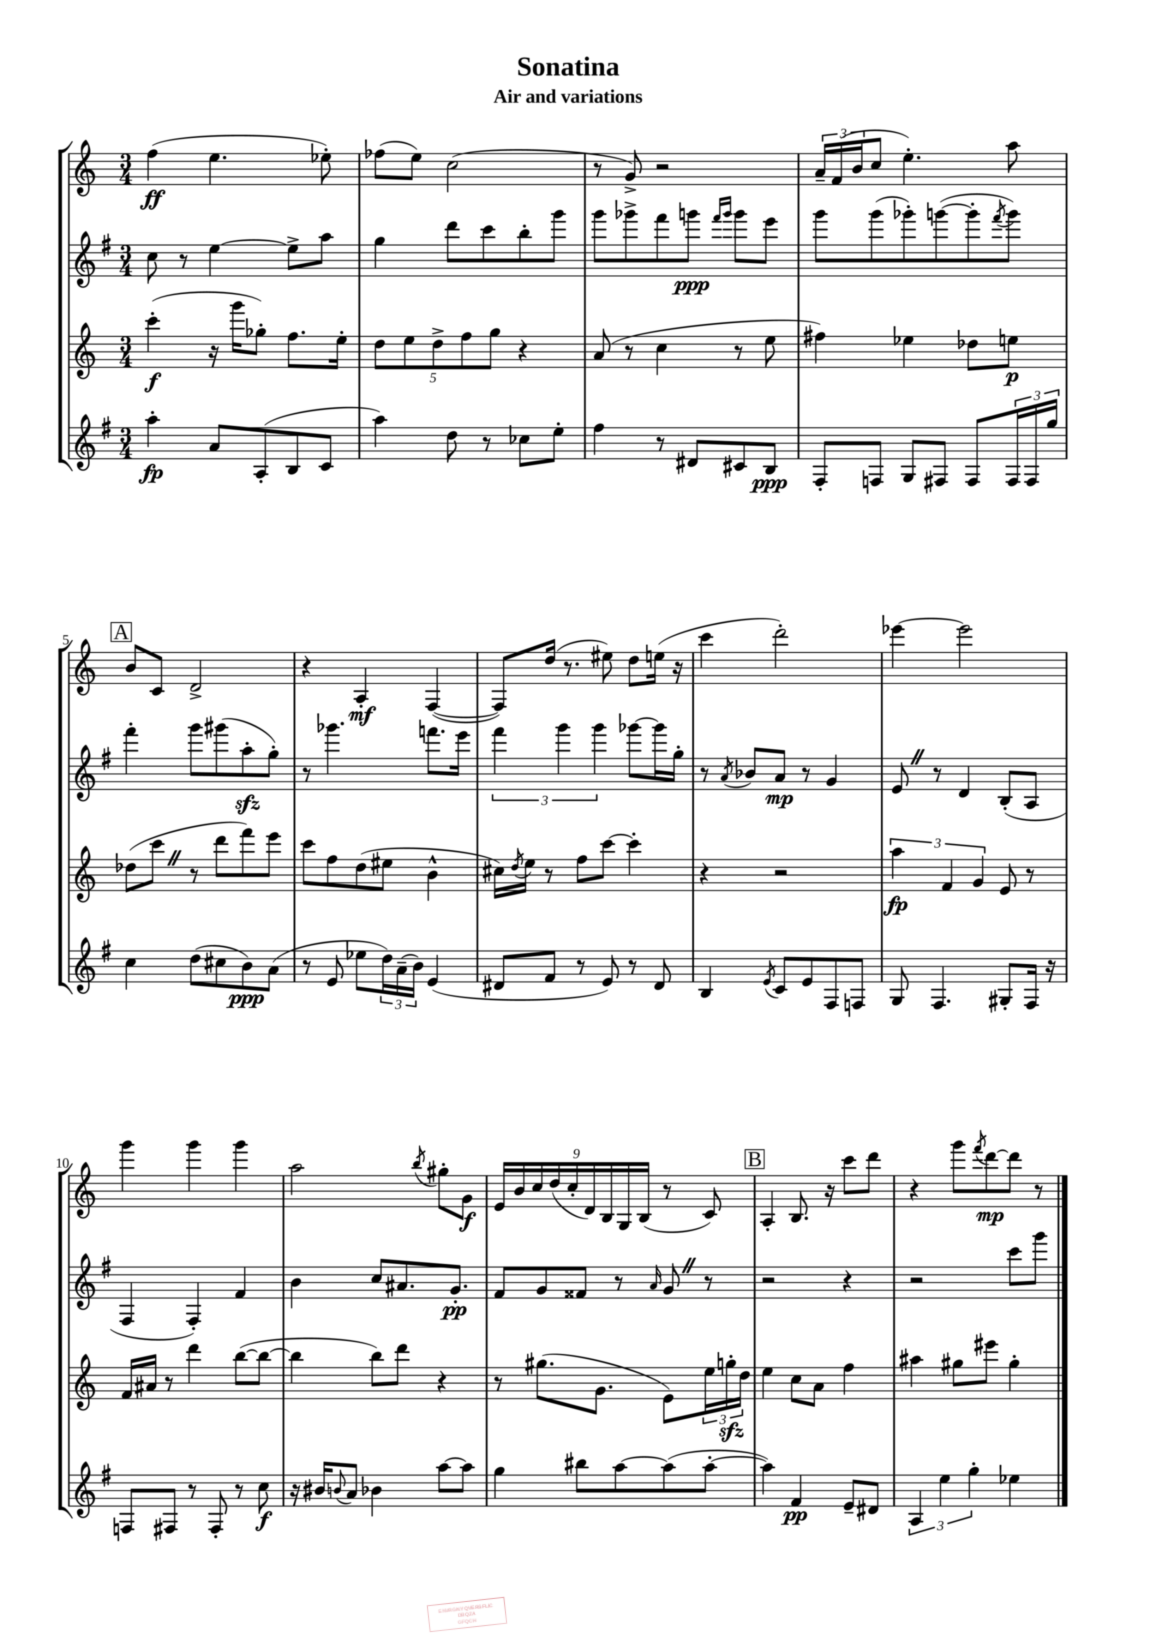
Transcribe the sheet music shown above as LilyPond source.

\header { title = "Sonatina" subtitle = "Air and variations" }
<<
\new StaffGroup <<
\new Staff = "s0" {
    \clef treble \key c \major \numericTimeSignature \time 3/4
    f''4\ff( e''4. ees''8-.) |
    fes''8( e''8) c''2( |
    r8 g'8->) r2 |
    \tuplet 3/2 { a'16-- f'16( b'16 } c''8 e''4.-.) a''8 |
    \mark \markup { \box "A" } b'8 c'8 d'2-> |
    r4 a4-.\mf f4~( |
    f8) d''16( r8. eis''8) d''8 e''16( r16 |
    c'''4 d'''2-.) |
    ees'''4~ ees'''2 |
    g'''4 g'''4 g'''4 |
    a''2 \acciaccatura { b''8 } gis''8-. g'8\f |
    \tuplet 9/8 { e'16 b'16 c''16 d''16( c''16-. d'16) b16 g16 b16( } r8 c'8) |
    \mark \markup { \box "B" } a4-. b8. r16 c'''8 d'''8 |
    r4 g'''8 \acciaccatura { f'''8 } d'''8~\mp d'''8 r8 \bar "|." |
}
\new Staff = "s1" {
    \clef treble \key g \major \numericTimeSignature \time 3/4
    c''8 r8 e''4~ e''8-> a''8 |
    g''4 d'''8 c'''8 b''8-. g'''8 |
    g'''8 ges'''8-> fis'''8 g'''8\ppp \grace { fis'''16 g'''16 } g'''8 e'''8 |
    g'''8 g'''8( ges'''8-.) g'''8~( g'''8-. \acciaccatura { fis'''8 } g'''8) |
    \mark \markup { \box "A" } fis'''4-. g'''8 gis'''8( a''8-.\sfz g''8-.) |
    r8 ges'''4. f'''8. e'''16 |
    \tuplet 3/2 { fis'''4 g'''4 g'''4 } ges'''8~ ges'''16 g''16-. |
    r8 \acciaccatura { a'8 } bes'8 a'8\mp r8 g'4 |
    e'8 \once \override BreathingSign.text = \markup { \musicglyph "scripts.caesura.straight" } \breathe r8 d'4 b8-.( a8 |
    fis4 fis4-.) fis'4 |
    b'4 c''8 ais'8. g'8.-.\pp |
    fis'8 g'8 fisis'8 r8 \grace { a'16 } g'8 \once \override BreathingSign.text = \markup { \musicglyph "scripts.caesura.straight" } \breathe r8 |
    \mark \markup { \box "B" } r2 r4 |
    r2 c'''8 g'''8 \bar "|." |
}
\new Staff = "s2" {
    \clef treble \key c \major \numericTimeSignature \time 3/4
    c'''4-.\f( r16 g'''16 ges''8-.) f''8. e''16-. |
    \tuplet 5/4 { d''8 e''8 d''8-> f''8 g''8 } r4 |
    a'8( r8 c''4 r8 e''8 |
    fis''4) ees''4 des''8 e''8\p |
    \mark \markup { \box "A" } des''8( c'''8 \once \override BreathingSign.text = \markup { \musicglyph "scripts.caesura.straight" } \breathe r8 d'''8 f'''8) e'''8 |
    c'''8 f''8 d''8( eis''8 b'4-^ |
    cis''16) \acciaccatura { d''8 } e''16 r8 f''8 c'''8~ c'''4-. |
    r4 r2 |
    \tuplet 3/2 { a''4\fp f'4 g'4 } e'8 r8 |
    f'16 ais'16 r8 d'''4 b''8~( b''8~ |
    b''4 b''8) d'''8 r4 |
    r8 gis''8.( g'8. e'8) \tuplet 3/2 { e''16 g''16-.\sfz d''16 } |
    \mark \markup { \box "B" } e''4 c''8 a'8 f''4 |
    ais''4 gis''8 eis'''8 gis''4-. \bar "|." |
}
\new Staff = "s3" {
    \clef treble \key g \major \numericTimeSignature \time 3/4
    a''4-.\fp a'8 a8-.( b8 c'8 |
    a''4) d''8 r8 ces''8 e''8-. |
    fis''4 r8 dis'8 cis'8 b8\ppp |
    fis8-. f8 g8 fis8 fis8 \tuplet 3/2 { fis16 fis16 g''16 } |
    \mark \markup { \box "A" } c''4 d''8( cis''8 b'8\ppp) a'8( |
    r8 e'8 ees''8 \tuplet 3/2 { d''16) a'16--( b'16) } e'4( |
    dis'8 fis'8 r8 e'8) r8 dis'8 |
    b4 \acciaccatura { e'8 } c'8 e'8 fis8 f8 |
    g8 fis4. gis8-. fis16 r16 |
    f8 fis8 r8 fis8-. r8 c''8\f |
    r16 bis'16 \appoggiatura { b'8 } a'8 bes'4 a''8~ a''8 |
    g''4 bis''8 a''8~ a''8( a''8~-. |
    \mark \markup { \box "B" } a''4) fis'4\pp e'8-- dis'8 |
    \tuplet 3/2 { a4 e''4 g''4-. } ees''4 \bar "|." |
}
>>
>>
